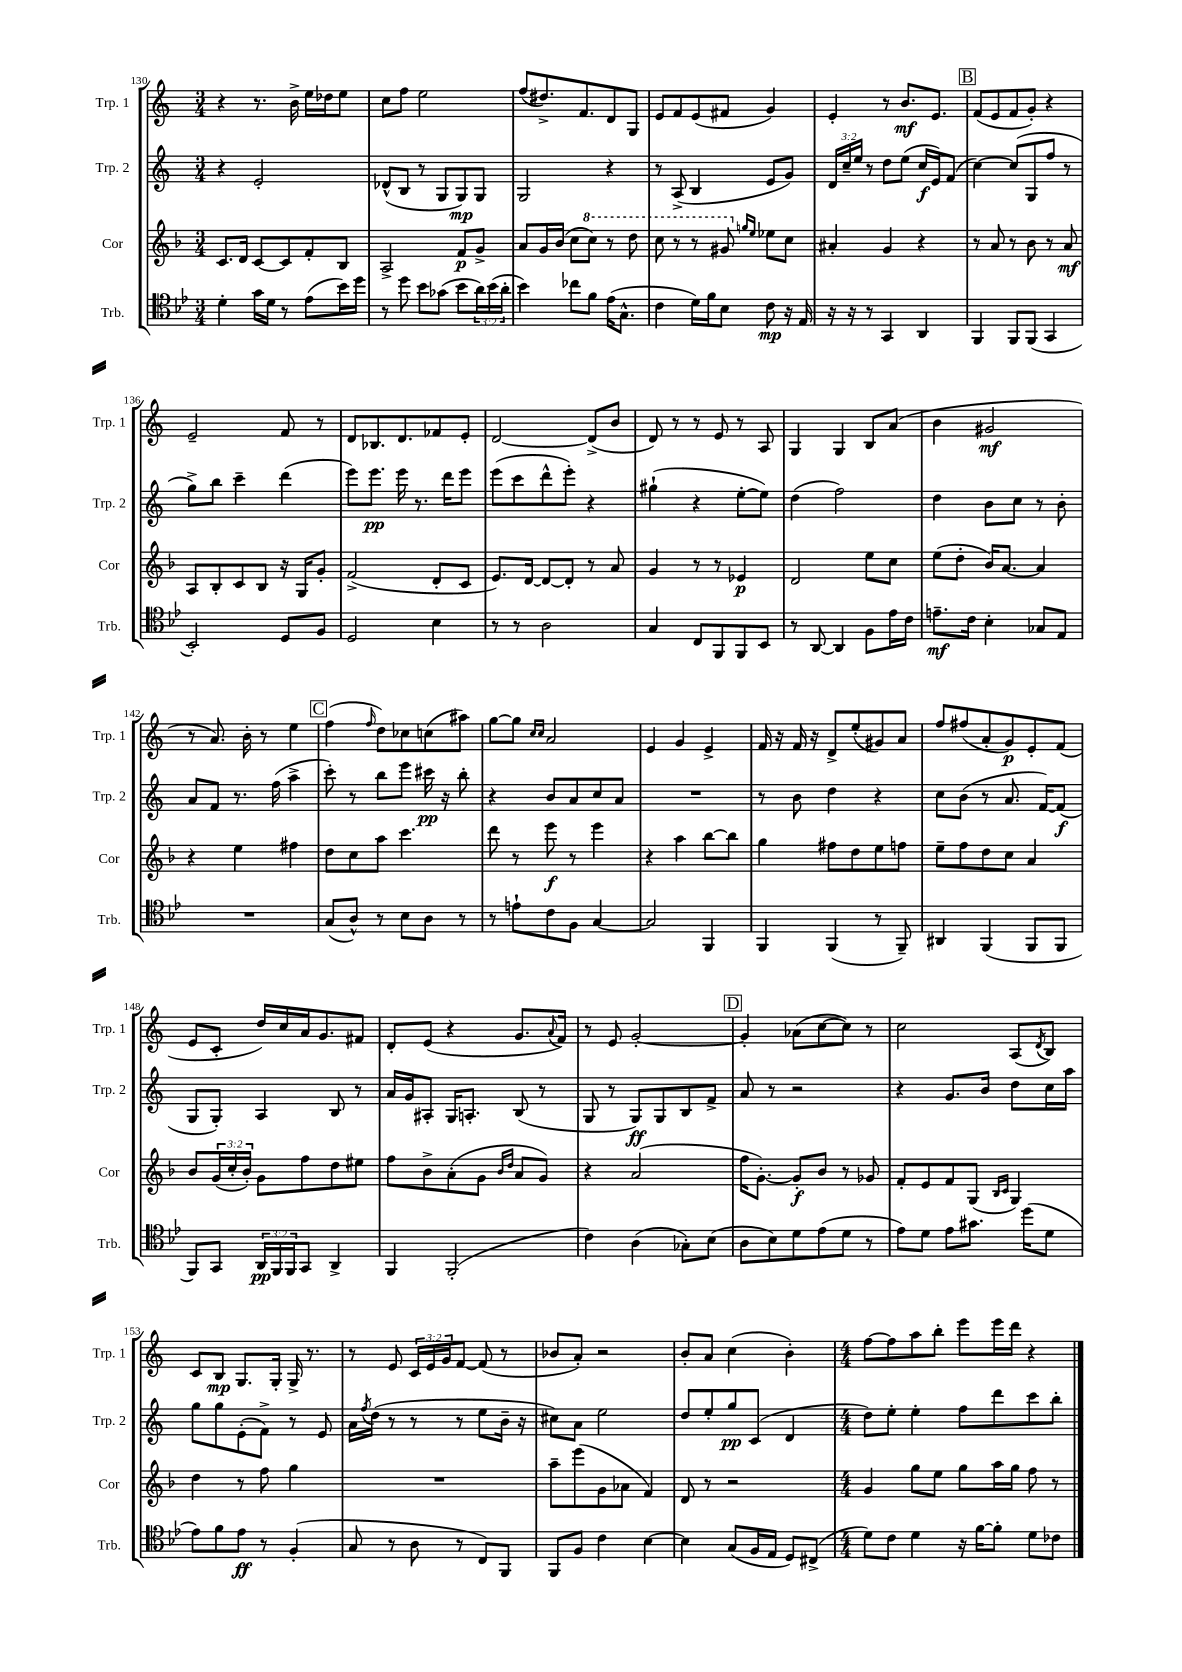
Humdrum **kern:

**kern	**dynam	**kern	**dynam	**kern	**dynam	**kern	**dynam
*part4	*part4	*part3	*part3	*part2	*part2	*part1	*part1
*staff4	*staff4	*staff3	*staff3	*staff2	*staff2	*staff1	*staff1
*I"Trb.	*	*I"Cor	*	*I"Trp. 2	*	*I"Trp. 1	*
*I'Trb.	*	*I'Cor	*	*I'Trp. 2	*	*I'Trp. 1	*
*clefC4	*	*clefG2	*	*clefG2	*	*clefG2	*
*k[b-e-]	*	*k[b-]	*	*k[]	*	*k[]	*
*M3/4	*	*M3/4	*	*M3/4	*	*M3/4	*
=130	=130	=130	=130	=130	=130	=130	=130
4d'\	.	8.c/L	.	4r	.	4r	.
.	.	16d/Jk	.	.	.	.	.
16g\LL	.	[8c/L	.	2e'/	.	8.r	.
16d\JJ	.	.	.	.	.	.	.
8r	.	8c/]	.	.	.	.	.
.	.	.	.	.	.	16b^\	.
(8e-\L	.	8f'/	.	.	.	16ee\LL	.
.	.	.	.	.	.	16dd-X\J	.
16b-\L)	.	8B-/J	.	.	.	8ee\J	.
16dd\JJ	.	.	.	.	.	.	.
=131	=131	=131	=131	=131	=131	=131	=131
8r	.	2A^/	.	(8d-X^^/L	.	8cc\L	.
8dd\	.	.	.	8B/J	.	8ff\J	.
8b-\L	.	.	.	8r	.	2ee\	.
(8g-X\J	.	.	.	8G/L	.	.	.
8b-\L	.	8f/L	p	8G/)	mp	.	.
24a\L)	.	8g^/J	.	8G/J	.	.	.
(24b-\	.	.	.	.	.	.	.
24a'\JJ	.	.	.	.	.	.	.
=132	=132	=132	=132	=132	=132	=132	=132
4b-\)	.	8a/L	.	2G/	.	(8ff/L	.
.	.	16g/L	.	.	.	8.dd#X^/)	.
.	.	(16b-/JJ	.	.	.	.	.
8cc-X\L	.	8cc\L	.	.	.	.	.
.	.	.	.	.	.	8.f/	.
*	*	*8va	*	*	*	*	*
8f\J	.	8ccc\J)	.	.	.	.	.
(16e-\KL	.	8r	.	4r	.	8d/	.
8.G^^\J	.	.	.	.	.	.	.
.	.	8ddd\	.	.	.	8G/J	.
=133	=133	=133	=133	=133	=133	=133	=133
4c\	.	8ccc\	.	8r	.	8e/L	.
.	.	8r	.	(8A^/	.	8f/	.
16d\LL)	.	8r	.	4B/	.	(8e/	.
16f\J	.	.	.	.	.	.	.
8B-\J	.	8gg#X/	.	.	.	8f#X/J	.
*	*	*X8va	*	*	*	*	*
.	.	16qqggn/LL	.	.	.	.	.
.	.	16qqee/JJ	.	.	.	.	.
8c\	mp	8ee-X\L	.	8e/L	.	4g/)	.
16r	.	8cc\J	.	8g/J)	.	.	.
16E-/	.	.	.	.	.	.	.
=134	=134	=134	=134	=134	=134	=134	=134
16r	.	4a#X'/	.	24d/LL	.	4e'/	.
.	.	.	.	24cc~/	.	.	.
16r	.	.	.	.	.	.	.
.	.	.	.	24ee/JJ	.	.	.
8r	.	.	.	8r	.	.	.
4GG/	.	4g/	.	8dd\L	.	8r	.
.	.	.	.	(8ee\J	.	8.b/L	mf
4AA/	.	4r	.	16cc/LL	f	.	.
.	.	.	.	16e/J)	.	8.e/J	.
.	.	.	.	(8f/J	.	.	.
!!LO:REH:place=s1:t=B
=135	=135	=135	=135	=135	=135	=135	=135
4FF/	.	8r	.	[4cc\)	.	(8f/L	.
.	.	8a/	.	.	.	8e/	.
8FF/L	.	8r	.	(8cc/L]	.	8f/	.
(8FF/J	.	8b-\	.	8G/	.	8g'/J)	.
4GG/	.	8r	.	8ff/J	.	4r	.
.	.	8a/	mf	8r	.	.	.
!!LO:LB:g=z
=136	=136	=136	=136	=136	=136	=136	=136
2BB-'/)	.	8A/L	.	8gg^\L)	.	2e~/	.
.	.	8B-'/	.	8bb\J	.	.	.
.	.	8c/	.	4ccc~\	.	.	.
.	.	8B-/J	.	.	.	.	.
8D/L	.	16r	.	(4ddd\	.	8f/	.
.	.	16G/KL	.	.	.	.	.
8F/J	.	8g'/J	.	.	.	8r	.
=137	=137	=137	=137	=137	=137	=137	=137
2D/	.	(2f^/	.	8eee\L)	.	8d/L	.
.	.	.	.	8.eee\J	pp	8.B-X/	.
.	.	.	.	16eee\	.	8.d/	.
.	.	.	.	8.r	.	.	.
4B-\	.	8d'/L	.	.	.	8f-X/	.
.	.	.	.	16ddd\KL	.	.	.
.	.	8c/J	.	8eee\J	.	8e'/J	.
=138	=138	=138	=138	=138	=138	=138	=138
8r	.	8.e/L)	.	(8eee\L	.	[2d/	.
8r	.	.	.	8ccc\	.	.	.
.	.	[16d/Jk	.	.	.	.	.
2A\	.	8d/L_	.	8ddd^^\	.	.	.
.	.	8d'/J]	.	8eee'\J)	.	.	.
.	.	8r	.	4r	.	(8d^/L]	.
.	.	8a/	.	.	.	8b/J	.
=139	=139	=139	=139	=139	=139	=139	=139
4G/	.	4g/	.	(4gg#X`\	.	8d/)	.
.	.	.	.	.	.	8r	.
8C/L	.	8r	.	4r	.	8r	.
8FF/	.	8r	.	.	.	8e/	.
8FF/	.	4e-X/	p	[8ee'\L	.	8r	.
8BB-/J	.	.	.	8ee\J])	.	8A/	.
=140	=140	=140	=140	=140	=140	=140	=140
8r	.	2d/	.	(4dd\	.	4G/	.
[8AA/	.	.	.	.	.	.	.
4AA/]	.	.	.	2ff\)	.	4G/	.
8F\L	.	8ee\L	.	.	.	8B/L	.
16e-\L	.	8cc\J	.	.	.	(8a/J	.
16c\JJ	.	.	.	.	.	.	.
=141	=141	=141	=141	=141	=141	=141	=141
8.en~\L	mf	(8ee\L	.	4dd\	.	4b\	.
.	.	8dd'\J	.	.	.	.	.
16c\Jk	.	.	.	.	.	.	.
4B-'\	.	16b-/KL)	.	8b\L	.	2g#X/	mf
.	.	[8.a/J	.	.	.	.	.
.	.	.	.	8cc\J	.	.	.
8G-X/L	.	4a/]	.	8r	.	.	.
8E-/J	.	.	.	8b'\	.	.	.
!!LO:LB:g=z
=142	=142	=142	=142	=142	=142	=142	=142
2.r	.	4r	.	8a/L	.	8r	.
.	.	.	.	8f/J	.	8.a/)	.
.	.	4ee\	.	8.r	.	.	.
.	.	.	.	.	.	16b'\	.
.	.	.	.	.	.	8r	.
.	.	.	.	(16ff\	.	.	.
.	.	4ff#X\	.	4aa^\	.	4ee\	.
!!LO:REH:place=s1:t=C
=143	=143	=143	=143	=143	=143	=143	=143
(8G/L	.	8dd\L	.	8ccc'\)	.	(4ff\	.
8A^^/J)	.	8cc\	.	8r	.	.	.
.	.	.	.	.	.	16qqff/	.
8r	.	8aa\J	.	8bb\L	.	8dd\L)	.
8B-\L	.	4.ccc\	.	8eee\J	.	8cc-X\	.
8A\J	.	.	.	16ccc#X\	pp	(8ccn\	.
.	.	.	.	16r	.	.	.
8r	.	.	.	8bb'\	.	8aa#X\J)	.
=144	=144	=144	=144	=144	=144	=144	=144
8r	.	8ddd\	.	4r	.	[8gg\L	.
8en`\L	.	8r	.	.	.	8gg\J]	.
.	.	.	.	.	.	16qqcc/LL	.
.	.	.	.	.	.	16qqcc/JJ	.
8c\	.	8eee\	f	8b/L	.	2a/	.
8F\J	.	8r	.	8a/	.	.	.
[4G/	.	4eee\	.	8cc/	.	.	.
.	.	.	.	8a/J	.	.	.
=145	=145	=145	=145	=145	=145	=145	=145
2G/]	.	4r	.	2.r	.	4e/	.
.	.	4aa\	.	.	.	4g/	.
4FF/	.	[8bb-\L	.	.	.	4e^/	.
.	.	8bb-\J]	.	.	.	.	.
=146	=146	=146	=146	=146	=146	=146	=146
4FF/	.	4gg\	.	8r	.	16f/	.
.	.	.	.	.	.	16r	.
.	.	.	.	8b\	.	16f/	.
.	.	.	.	.	.	16r	.
(4FF/	.	8ff#X\L	.	4dd\	.	8d^/L	.
.	.	8dd\	.	.	.	(8ee'/	.
8r	.	8ee\	.	4r	.	8g#X/)	.
8FF~/)	.	8ffn\J	.	.	.	8a/J	.
=147	=147	=147	=147	=147	=147	=147	=147
4AA#X/	.	8ee~\L	.	8cc\L	.	8ff/L	.
.	.	8ff\	.	(8b\J	.	(8ff#X/	.
(4FF/	.	8dd\	.	8r	.	8a'/	.
.	.	8cc\J	.	8.a/	.	8g/)	p
8FF/L	.	4a/	.	.	.	8e'/	.
.	.	.	.	[16f/KL)	.	.	.
8FF/J	.	.	.	(8f/J]	f	(8f/J	.
!!LO:LB:g=z
=148	=148	=148	=148	=148	=148	=148	=148
8FF/L)	.	8b-/L	.	8G/L	.	8e/L	.
8GG/J	.	(24g/L	.	8G'/J)	.	8c'/J	.
.	.	24cc'/	.	.	.	.	.
.	.	24b-'/JJ)	.	.	.	.	.
24AA/LL	pp	8g\L	.	4A/	.	16dd/LL)	.
24FF/	.	.	.	.	.	.	.
.	.	.	.	.	.	16cc/	.
24FF/J	.	.	.	.	.	.	.
8GG/J	.	8ff\	.	.	.	16a/J	.
.	.	.	.	.	.	8.g/	.
4AA^/	.	8dd\	.	8B/	.	.	.
.	.	8ee#X\J	.	8r	.	8f#X/J	.
=149	=149	=149	=149	=149	=149	=149	=149
4FF/	.	8ff\L	.	16a/LL	.	8d'/L	.
.	.	.	.	16g/J	.	.	.
.	.	8b-^\	.	8A#X'/J	.	(8e/J	.
(2FF'/	.	(8a'\	.	16G/KL	.	4r	.
.	.	.	.	8.An'/J	.	.	.
.	.	8g\J	.	.	.	.	.
.	.	16qqb-/LL	.	.	.	.	.
.	.	16qqdd/JJ	.	.	.	.	.
.	.	8a/L	.	(8B/	.	8.g/L	.
.	.	8g/J)	.	8r	.	.	.
.	.	.	.	.	.	8qqa/	.
.	.	.	.	.	.	16f/Jk)	.
=150	=150	=150	=150	=150	=150	=150	=150
4c\)	.	4r	.	8G/	.	8r	.
.	.	.	.	8r	.	8e/	.
(4A\	.	(2a/	.	8G/L)	ff	[2g'/	.
.	.	.	.	8G/	.	.	.
8G-X'\L)	.	.	.	8B/	.	.	.
(8B-\J	.	.	.	8f^/J	.	.	.
!!LO:REH:place=s1:t=D
=151	=151	=151	=151	=151	=151	=151	=151
8A\L	.	16ff\KL	.	8a/	.	4g'/]	.
.	.	[8.g'\J)	.	.	.	.	.
8B-\)	.	.	.	8r	.	.	.
8d\	.	8g'/L]	f	2r	.	(8a-X\L	.
(8e-\	.	8b-/J	.	.	.	[8cc\	.
8d\J	.	8r	.	.	.	8cc\J])	.
8r	.	8g-X/	.	.	.	8r	.
=152	=152	=152	=152	=152	=152	=152	=152
8e-\L)	.	8f'/L	.	4r	.	2cc\	.
8d\J	.	8e/	.	.	.	.	.
8e-\L	.	8f/	.	8.g/L	.	.	.
8.g#X\J	.	(8G/J	.	.	.	.	.
.	.	.	.	16b/Jk	.	.	.
.	.	16qqB-/LL	.	.	.	.	.
.	.	16qqc/JJ	.	.	.	.	.
.	.	4G/)	.	8dd\L	.	(8A/L	.
(16dd\KL	.	.	.	.	.	.	.
.	.	.	.	.	.	8qd/	.
8d\J	.	.	.	16cc\L	.	8B/J)	.
.	.	.	.	16aa\JJ	.	.	.
!!LO:LB:g=z
=153	=153	=153	=153	=153	=153	=153	=153
8e-\L)	.	4dd\	.	8gg\L	.	8c/L	.
8f\	.	.	.	8gg\	.	8B/J	mp
8e-\J	ff	8r	.	(8e'\	.	8.G/L	.
8r	.	8ff\	.	8f^\J)	.	.	.
.	.	.	.	.	.	16G'/Jk	.
(4F'/	.	4gg\	.	8r	.	16G^/	.
.	.	.	.	.	.	8.r	.
.	.	.	.	8e/	.	.	.
=154	=154	=154	=154	=154	=154	=154	=154
8G/	.	2.r	.	16a\LL	.	8r	.
.	.	.	.	8qff/	.	.	.
.	.	.	.	(16dd\JJ	.	.	.
8r	.	.	.	8r	.	8e/	.
8A\	.	.	.	8r	.	24c/LL	.
.	.	.	.	.	.	24e/	.
.	.	.	.	.	.	24g/J	.
8r	.	.	.	8r	.	[8f/J	.
8C/L)	.	.	.	8ee\L	.	(8f/]	.
8FF/J	.	.	.	16b~\Jk	.	8r	.
.	.	.	.	16r	.	.	.
=155	=155	=155	=155	=155	=155	=155	=155
8FF/L	.	8aa~\L	.	8cc#X\L)	.	8b-X/L	.
8F/J	.	(8eee\	.	8a\J	.	8a'/J)	.
4c\	.	8g\	.	2ee\	.	2r	.
.	.	8a-X\J	.	.	.	.	.
[4B-\	.	4f/)	.	.	.	.	.
=156	=156	=156	=156	=156	=156	=156	=156
4B-\]	.	8d/	.	8dd/L	.	8b'/L	.
.	.	8r	.	8ee'/	.	8a/J	.
(8G/L	.	2r	.	8gg/	pp	(4cc\	.
16F/L	.	.	.	(8c/J	.	.	.
16E-/JJ	.	.	.	.	.	.	.
8D/L)	.	.	.	4d/	.	4b'\)	.
(8C#X^/J	.	.	.	.	.	.	.
=157	=157	=157	=157	=157	=157	=157	=157
*M4/4	*	*M4/4	*	*M4/4	*	*M4/4	*
8d\L)	.	4g/	.	8dd\L)	.	[8ff\L	.
8c\J	.	.	.	8ee'\J	.	8ff\]	.
4d\	.	8gg\L	.	4ee'\	.	8aa\	.
.	.	8ee\J	.	.	.	8bb'\J	.
16r	.	8gg\L	.	8ff\L	.	8eee\L	.
[16f\KL	.	.	.	.	.	.	.
8f'\J]	.	16aa\L	.	8ddd\	.	16eee\L	.
.	.	16gg\JJ	.	.	.	16ddd\JJ	.
8d\L	.	8ff\	.	8ccc\	.	4r	.
8c-X\J	.	8r	.	8bb'\J	.	.	.
==	==	==	==	==	==	==	==
*-	*-	*-	*-	*-	*-	*-	*-
